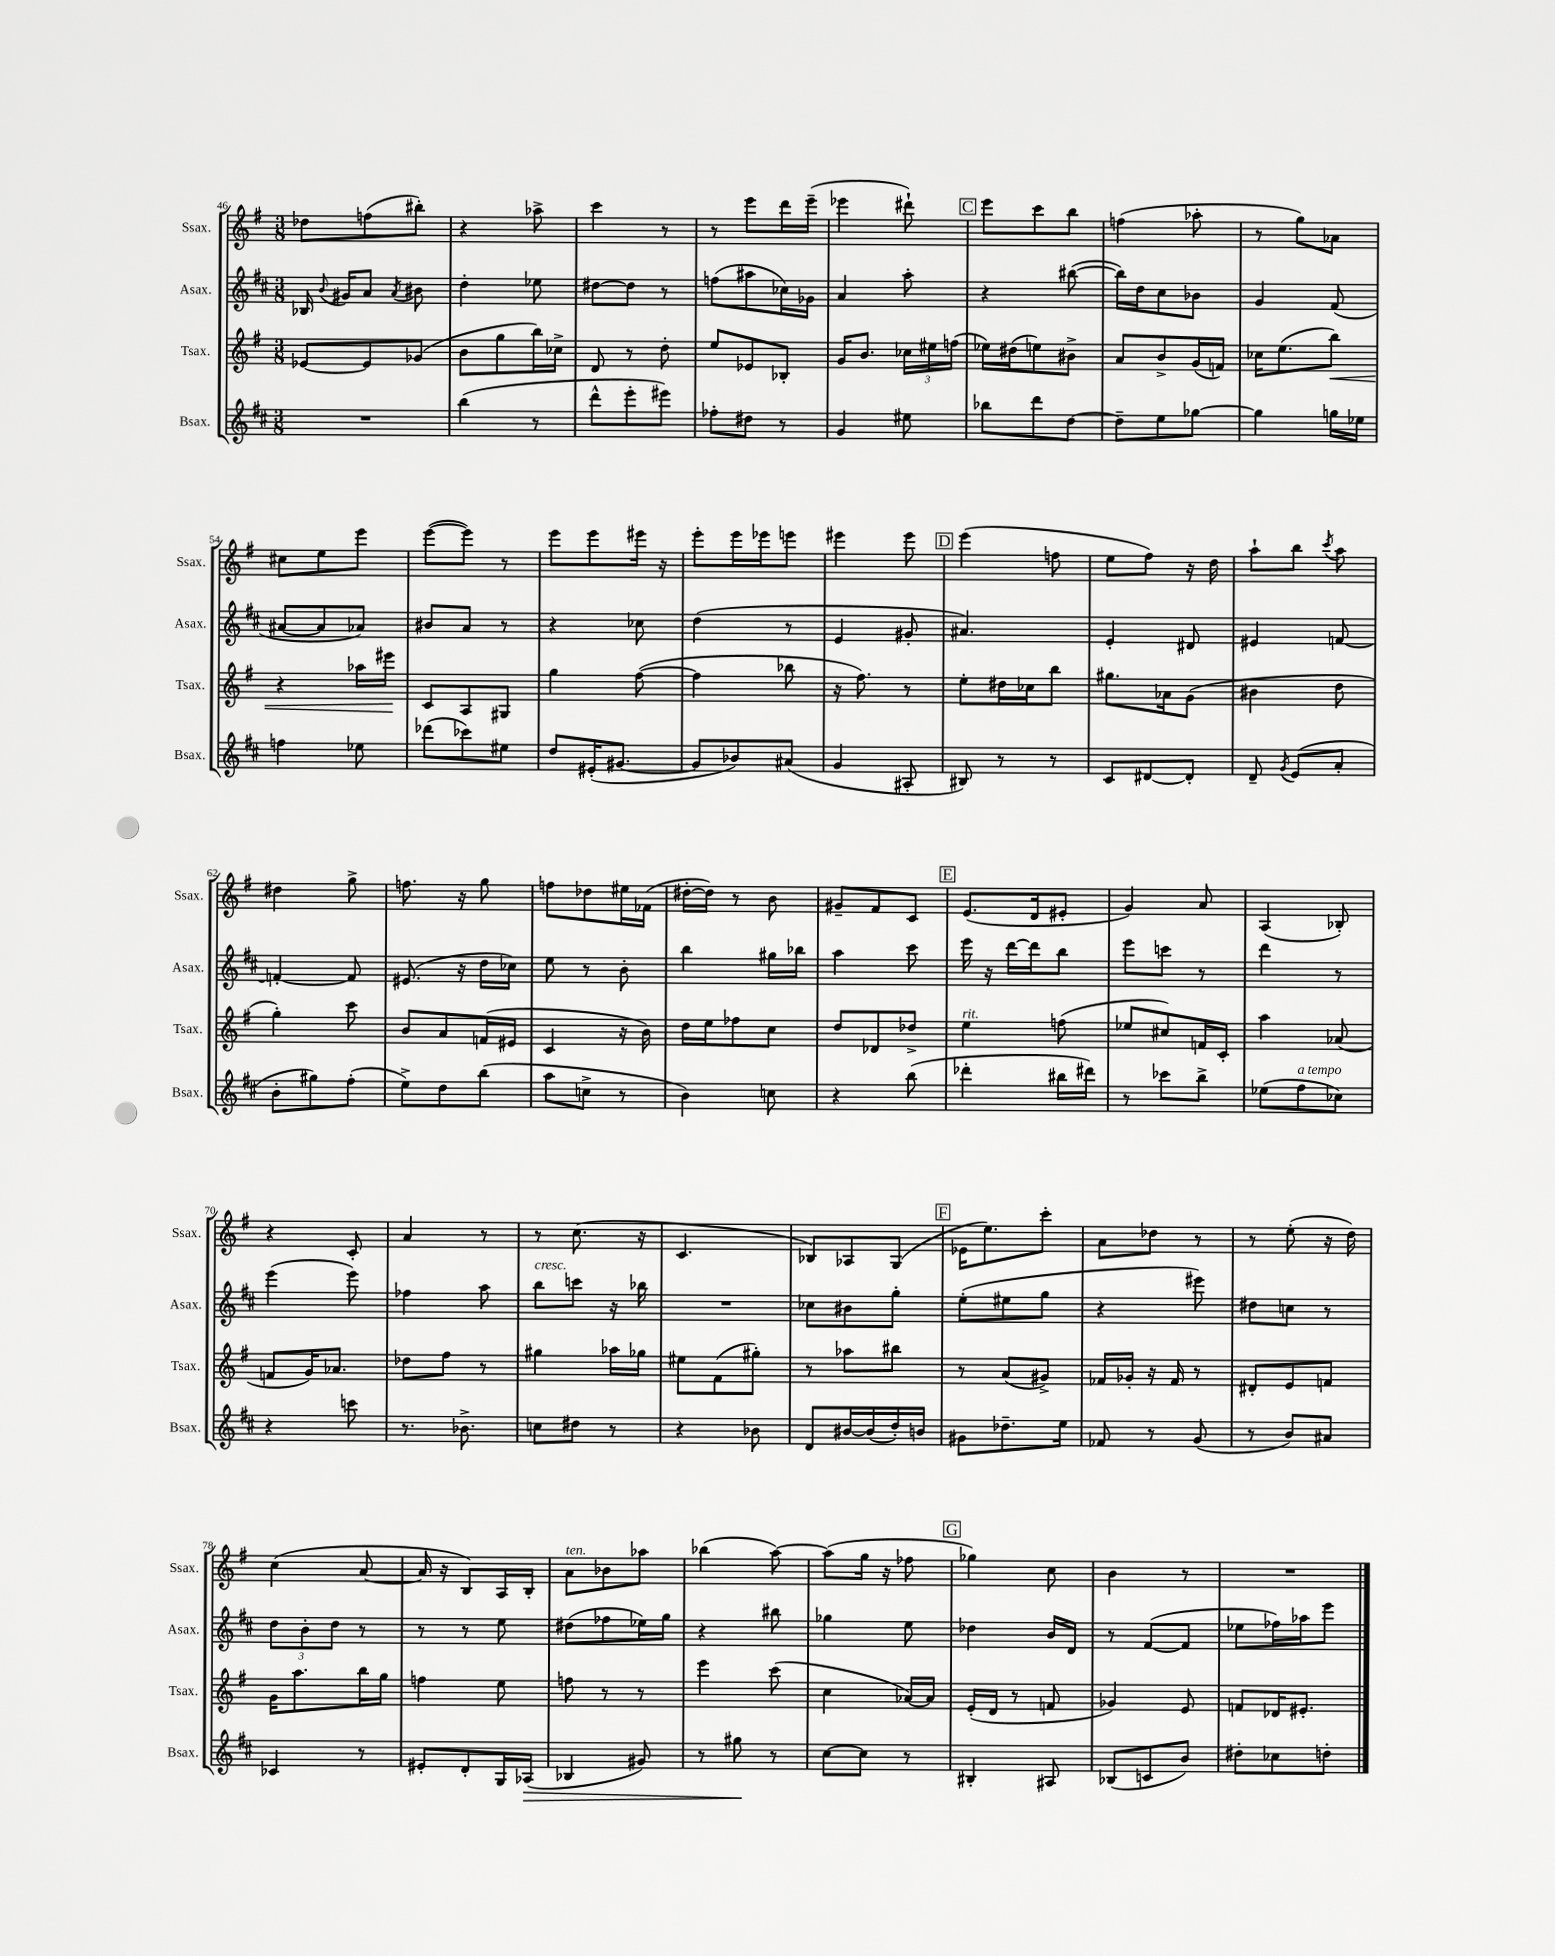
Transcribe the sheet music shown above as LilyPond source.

<<
\new StaffGroup <<
\new Staff = "s0" \with { instrumentName = "Ssax." shortInstrumentName = "Ssax." } {
    \clef treble \key g \major \numericTimeSignature \time 3/8
    \autoBeamOff des''8[ f''8( bis''8]-.) |
    r4 aes''8-> |
    c'''4 r8 |
    r8 e'''8[ d'''16 e'''16]--( |
    ees'''4 dis'''8-!) |
    \mark \markup { \box "C" } e'''8[ c'''8 b''8] |
    f''4( aes''8-. |
    r8 g''8[) aes'8] |
    cis''8[ e''8 e'''8] |
    e'''8[~( e'''8]) r8 |
    e'''8[ e'''8 eis'''16] r16 |
    e'''8[-. e'''16 ees'''16 e'''8] |
    eis'''4 eis'''8 |
    \mark \markup { \box "D" } e'''4( f''8 |
    e''8[ fis''8]) r16 d''16 |
    a''8[-! b''8] \acciaccatura { c'''8 } a''8 |
    dis''4 g''8-> |
    f''8. r16 g''8 |
    f''8[ des''8 eis''16 fes'16]( |
    dis''16[~-. dis''16]) r8 b'8 |
    gis'8[-- fis'8 c'8] |
    \mark \markup { \box "E" } e'8.[( d'16 eis'8]-. |
    g'4) a'8 |
    a4( bes8-.) |
    r4 c'8-. |
    a'4 r8 |
    r8 c''8.( r16 |
    c'4. |
    bes8[) aes8 g8]( |
    \mark \markup { \box "F" } ees'16[ e''8.) c'''8]-. |
    a'8[ des''8] r8 |
    r8 e''8-.( r16 d''16) |
    c''4( a'8~ |
    a'16 r16 b8[) a16 b16]-. |
    a'8[^\markup { \italic "ten." } bes'8 aes''8] |
    bes''4( a''8~) |
    a''8[( g''16] r16 fes''8 |
    \mark \markup { \box "G" } ges''4) c''8 |
    b'4 r8 |
    R4. \bar "|." |
}
\new Staff = "s1" \with { instrumentName = "Asax." shortInstrumentName = "Asax." } {
    \clef treble \key d \major \numericTimeSignature \time 3/8
    \autoBeamOff bes16 \appoggiatura { b'8 } gis'16[ a'8] \acciaccatura { a'8 } bis'8 |
    d''4-. ees''8 |
    dis''8[~ dis''8] r8 |
    f''8[( ais''8 ces''16) ges'16] |
    a'4 a''8-. |
    \mark \markup { \box "C" } r4 bis''8~( |
    bis''16[) d''16 cis''8 bes'8] |
    g'4 fis'8( |
    ais'8[~ ais'8 aes'8]) |
    bis'8[ a'8] r8 |
    r4 ces''8 |
    d''4( r8 |
    e'4 gis'8-. |
    \mark \markup { \box "D" } ais'4.) |
    e'4-. dis'8 |
    eis'4 f'8~ |
    f'4~-. f'8 |
    eis'8.( r16 d''16[ ces''16]) |
    e''8 r8 b'8-. |
    b''4 gis''16[ bes''16] |
    a''4 cis'''8 |
    \mark \markup { \box "E" } e'''16 r16 d'''16[~ d'''16 b''8] |
    e'''8[ c'''8] r8 |
    d'''4 r8 |
    e'''4( e'''8) |
    fes''4 a''8 |
    b''8[^\markup { \italic "cresc." } c'''8] r16 bes''16 |
    R4. |
    ces''8[ bis'8 g''8]-. |
    \mark \markup { \box "F" } e''8[-.( eis''8 g''8] |
    r4 eis'''8) |
    dis''8[ c''8] r8 |
    \tuplet 3/2 { d''8[ b'8-. d''8] } r8 |
    r8 r8 e''8 |
    dis''8[( fes''8 ees''16) g''16] |
    r4 bis''8 |
    ges''4 e''8 |
    \mark \markup { \box "G" } des''4 b'16[ d'16] |
    r8 fis'8[~( fis'8] |
    ees''8[ fes''16) aes''16 e'''8] \bar "|." |
}
\new Staff = "s2" \with { instrumentName = "Tsax." shortInstrumentName = "Tsax." } {
    \clef treble \key g \major \numericTimeSignature \time 3/8
    \autoBeamOff ees'8[~ ees'8 ges'8]( |
    b'8[ g''8 b''16) ces''16]-> |
    d'8 r8 d''8-. |
    e''8[ ees'8 bes8]-. |
    g'16[ b'8.] \tuplet 3/2 { ces''16[ eis''16 f''16]( } |
    \mark \markup { \box "C" } ees''16[) dis''16( e''8) bis'8]-> |
    a'8[ b'8-> g'16( f'16]) |
    ces''16[ e''8.( b''8]\<) |
    r4 aes''16[ eis'''16]\! |
    c'8[ a8 gis8] |
    g''4 fis''8~( |
    fis''4 bes''8 |
    r16 fis''8.) r8 |
    \mark \markup { \box "D" } e''8[-. dis''16 ces''16 b''8] |
    gis''8.[ aes'16 g'8]( |
    bis'4 d''8 |
    g''4-.) c'''8 |
    b'8[ a'8 f'16( eis'16] |
    c'4 r16 b'16) |
    d''16[ e''16 fes''8 c''8] |
    d''8[ des'8 des''8]-> |
    \mark \markup { \box "E" } e''4^\markup { \italic "rit." } f''8( |
    ees''8[ cis''8) f'16 c'16]-. |
    a''4 aes'8( |
    f'8[ g'16) aes'8.] |
    des''8[ fis''8] r8 |
    gis''4 aes''16[ ges''16] |
    eis''8[ fis'8( gis''8]-.) |
    r8 aes''8[ bis''8] |
    \mark \markup { \box "F" } r8 a'8[( gis'8]->) |
    fes'16[ ges'16]-. r16 fes'16 r8 |
    dis'8[-. e'8 f'8] |
    g'16[ a''8. b''16 g''16] |
    f''4 e''8 |
    f''8 r8 r8 |
    e'''4 c'''8( |
    c''4 aes'16[~) aes'16] |
    \mark \markup { \box "G" } e'16[-.( d'16] r8 f'8 |
    ges'4) e'8 |
    f'8[ des'16 eis'8.]-. \bar "|." |
}
\new Staff = "s3" \with { instrumentName = "Bsax." shortInstrumentName = "Bsax." } {
    \clef treble \key d \major \numericTimeSignature \time 3/8
    \autoBeamOff R4. |
    b''4( r8 |
    d'''8[-^ e'''8-. eis'''8]) |
    fes''8[-. dis''8] r8 |
    g'4 eis''8 |
    \mark \markup { \box "C" } bes''8[ d'''8 d''8]~ |
    d''8[-- e''8 ges''8]~ |
    ges''4 g''16[ ees''16] |
    f''4 ees''8 |
    des'''8[( ces'''8) eis''8] |
    d''8[ eis'16-.( gis'8.]~ |
    gis'8[ bes'8) ais'8]( |
    g'4 ais8-. |
    \mark \markup { \box "D" } bis8) r8 r8 |
    cis'8[ dis'8~ dis'8]-. |
    d'8-- \acciaccatura { g'8 } e'8[( a'8]-. |
    b'8[-. gis''8) fis''8]-.( |
    e''8[->) d''8 b''8]( |
    a''8[ c''8]-> r8 |
    b'4) c''8 |
    r4 b''8( |
    \mark \markup { \box "E" } des'''4-. bis''16[ dis'''16]) |
    r8 ces'''8[ b''8]-> |
    ees''8[( fis''8^\markup { \italic "a tempo" } ces''8]) |
    r4 c'''8 |
    r8. bes'8.-> |
    c''8[ dis''8] r8 |
    r4 bes'8 |
    d'8[ bis'16~ bis'16( d''16-.) b'16] |
    \mark \markup { \box "F" } gis'8[ des''8.-- e''16] |
    fes'8 r8 g'8( |
    r8 b'8[) ais'8] |
    ces'4 r8 |
    eis'8[-. d'8-. g16 aes16]\>( |
    bes4 gis'8) |
    r8 gis''8\! r8 |
    cis''8[~ cis''8] r8 |
    \mark \markup { \box "G" } bis4-. ais8 |
    bes8[( c'8 b'8]) |
    dis''8[-. ces''8 d''8]-. \bar "|." |
}
>>
>>
\layout { \context { \Score currentBarNumber = #46 } }
